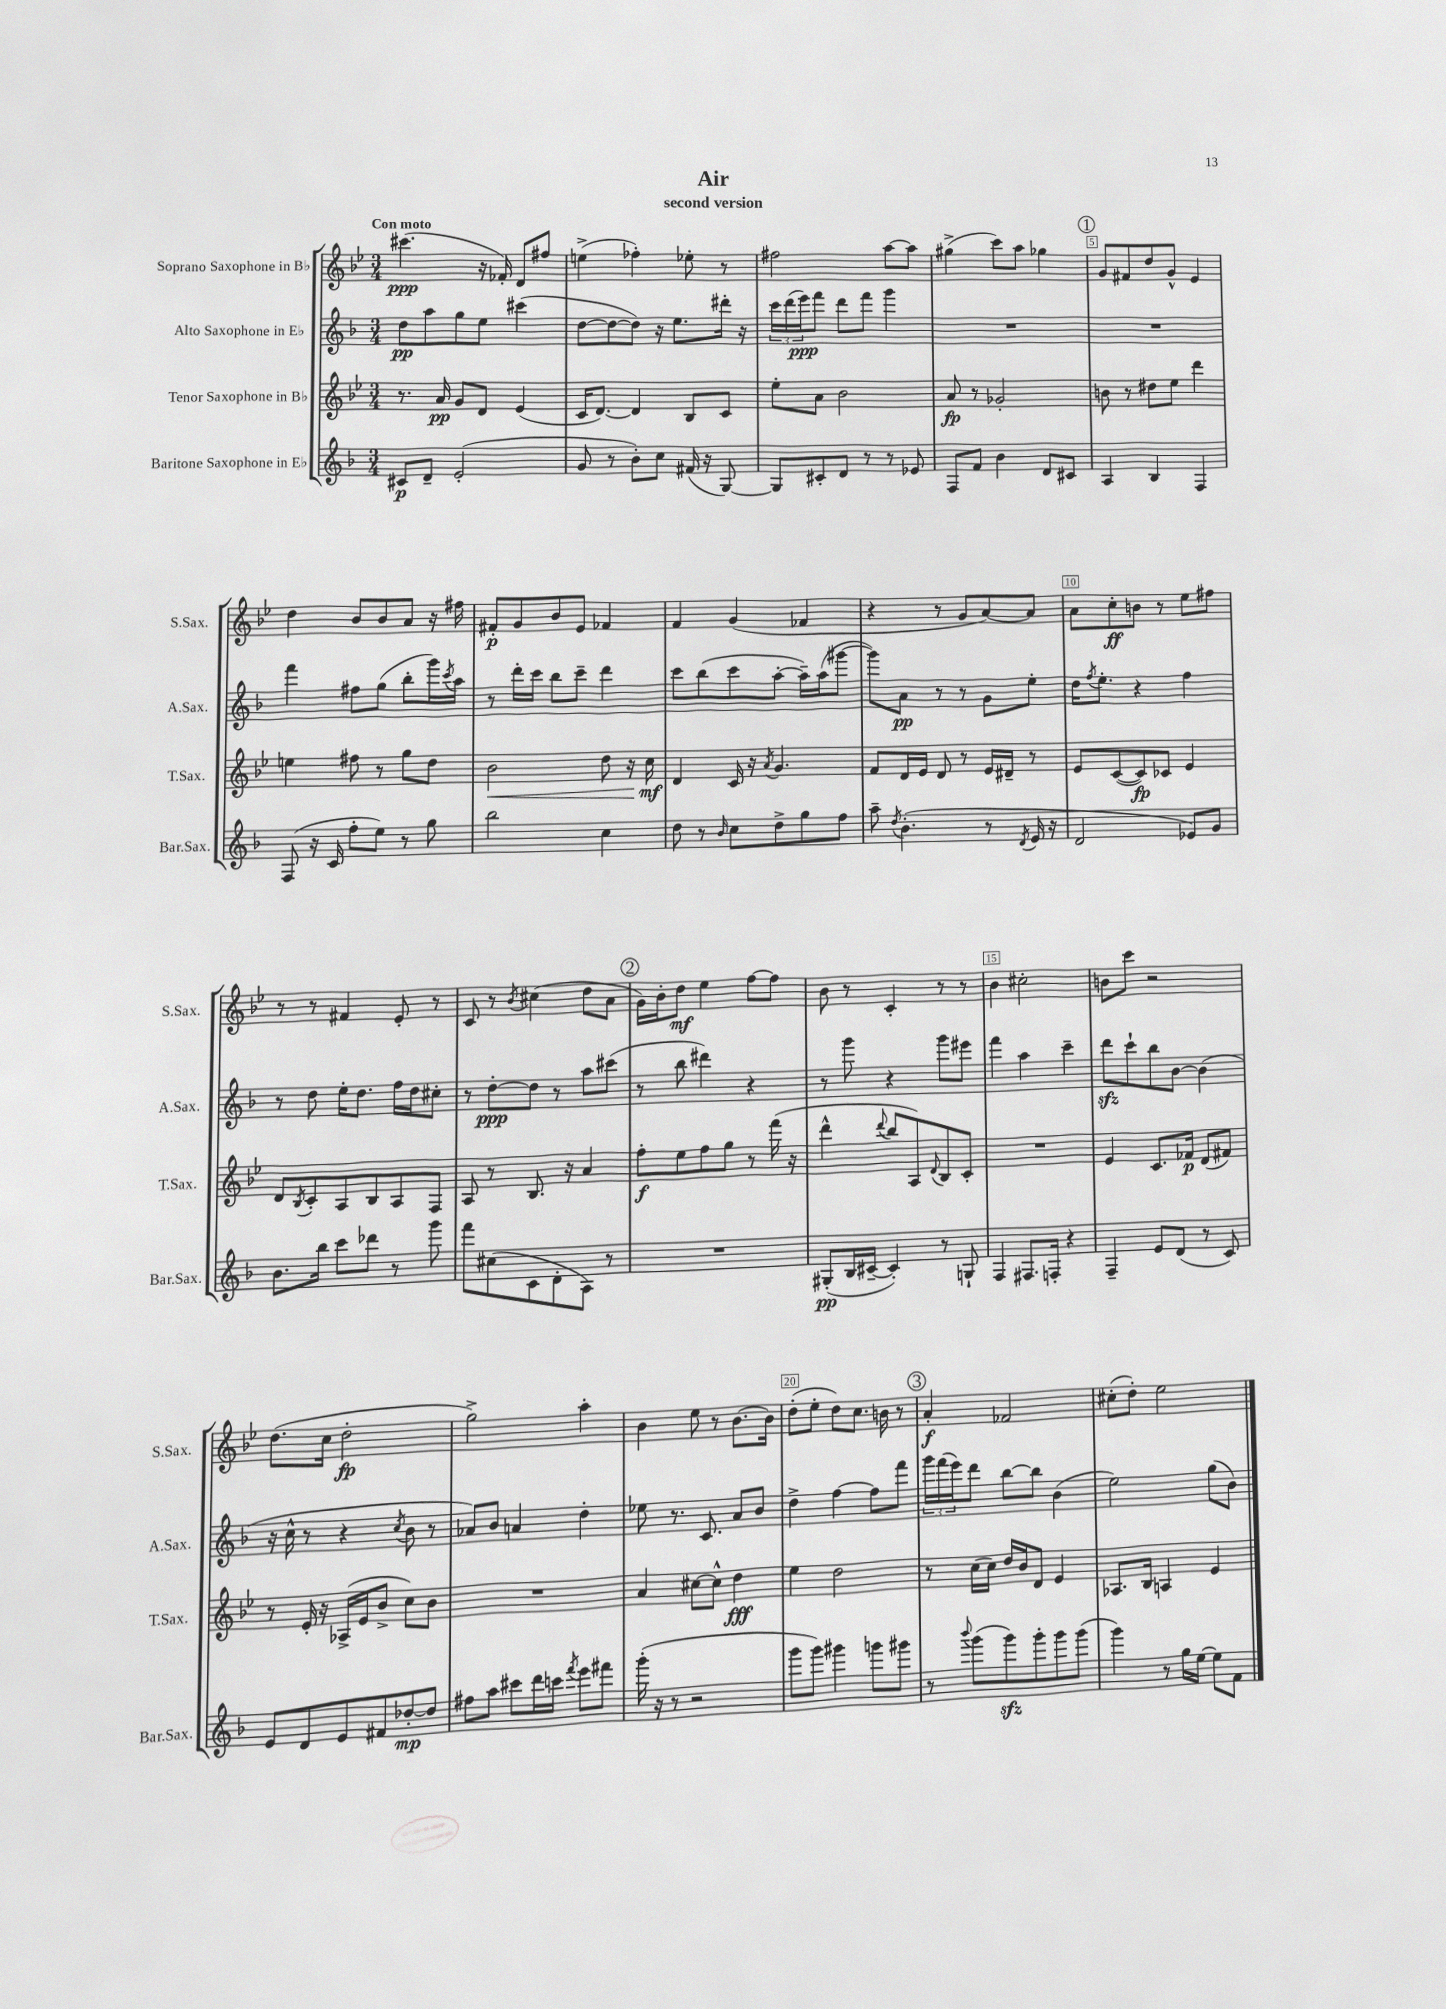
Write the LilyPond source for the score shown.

\header { title = "Air" subtitle = "second version" }
<<
\new StaffGroup <<
\new Staff = "s0" \with { instrumentName = "Soprano Saxophone in Bb" shortInstrumentName = "S.Sax." } {
    \clef treble \key bes \major \numericTimeSignature \time 3/4 \tempo "Con moto"
    cis'''4.\ppp( r16 fes'16-.) d'8 fis''8 |
    e''4->( fes''4-.) ees''8-. r8 |
    fis''2 a''8~ a''8 |
    gis''4->( c'''8) a''8 ges''4 |
    \mark \markup { \circle "1" } g'8 fis'8 d''8 g'8-^ ees'4 |
    d''4 bes'8 bes'8 a'8 r16 fis''16 |
    fis'8-.\p g'8 bes'8 ees'8 fes'4 |
    f'4 g'4( fes'4 |
    r4 r8 g'8 a'8~) a'8 |
    a'8 c''8-.\ff b'8 r8 ees''8 fis''8 |
    r8 r8 fis'4 ees'8-. r8 |
    c'8 r8 \acciaccatura { bes'8 } cis''4( d''8 a'8 |
    \mark \markup { \circle "2" } g'16) bes'16-. d''8\mf ees''4 f''8~ f''8 |
    bes'8 r8 c'4-. r8 r8 |
    bes'4 cis''2-. |
    b'8 c'''8 r2 |
    d''8.( c''16 d''2-.\fp |
    g''2->) a''4-. |
    bes'4 ees''8 r8 bes'8.~ bes'16 |
    d''8-.( ees''8-. d''8) c''8. b'16 r8 |
    \mark \markup { \circle "3" } a'4-.\f fes'2 |
    cis''8-.( d''8-.) ees''2 \bar "|." |
}
\new Staff = "s1" \with { instrumentName = "Alto Saxophone in Eb" shortInstrumentName = "A.Sax." } {
    \clef treble \key f \major \numericTimeSignature \time 3/4
    d''8\pp a''8 g''8 e''8 cis'''4( |
    d''8~ d''8~ d''8) r16 e''8. dis'''16-. r16 |
    \tuplet 3/2 { c'''16 d'''16( e'''16\ppp) } f'''8 d'''8 f'''8 g'''4 |
    R2. |
    \mark \markup { \circle "1" } R2. |
    f'''4 fis''8 g''8( bes''8-. g'''16) \acciaccatura { c'''8 } a''16 |
    r8 d'''16-. c'''16 bes''8 c'''8-- d'''4 |
    c'''8 bes''8( c'''8 a''8~-. a''16--) a''16( gis'''8~ |
    gis'''8) a'8\pp r8 r8 g'8 e''8-. |
    d''16 \acciaccatura { f''8 } e''8.-. r4 f''4 |
    r8 d''8 e''16-. d''8. f''16 d''16 cis''8-. |
    r8 d''8~-.\ppp d''8 r8 a''8 cis'''8( |
    \mark \markup { \circle "2" } r8 bes''8 dis'''4) r4 |
    r8 g'''8 r4 g'''8 eis'''8 |
    f'''4 a''4 c'''4-- |
    d'''8\sfz c'''8-! bes''8 bes'8~ bes'4( |
    r16 c''16-^ r8 r4 \acciaccatura { c''8 } bes'8 r8 |
    aes'8) bes'8 a'4 d''4-. |
    ees''8 r8. c'8. a'8 bes'8 |
    d''4-> f''4~ f''8 f'''8 |
    \mark \markup { \circle "3" } \tuplet 3/2 { g'''16 f'''16( e'''16) } d'''8 bes''8~ bes''8 bes'4( |
    e''2) g''8( bes'8) \bar "|." |
}
\new Staff = "s2" \with { instrumentName = "Tenor Saxophone in Bb" shortInstrumentName = "T.Sax." } {
    \clef treble \key bes \major \numericTimeSignature \time 3/4
    r8. a'16\pp g'8 d'8 ees'4( |
    c'16 d'8.~) d'4 bes8 c'8 |
    ees''8-. a'8 bes'2 |
    a'8\fp r8 ges'2-. |
    \mark \markup { \circle "1" } b'8 r8 dis''8 ees''8 d'''4 |
    e''4 fis''8 r8 g''8 d''8 |
    bes'2\< d''8 r16 c''16\mf\! |
    d'4 c'16 r16 \acciaccatura { a'8 } g'4. |
    f'8 d'16 ees'16 d'8 r8 ees'16 dis'16-- r8 |
    ees'8 c'8~( c'8\fp) ces'8 ees'4 |
    d'8 \acciaccatura { bes8 } c'8-. a8 bes8 a8 f8 |
    a8 r8 bes8. r16 a'4 |
    \mark \markup { \circle "2" } f''8-.\f ees''8 f''8 g''8 r8 f'''16( r16 |
    d'''4-^ \appoggiatura { d'''8 } bes''8 a8) \appoggiatura { d'8 } bes8 c'8-. |
    R2. |
    ees'4 c'8. fes'16\p d'8( fis'8) |
    r8 ees'16-. r16 aes16->( ees'16 bes'8-> c''8) bes'8 |
    R2. |
    a'4 cis''8~ cis''8-^ d''4\fff |
    ees''4 d''2 |
    \mark \markup { \circle "3" } r8 c''16( c''16) d''16 bes'16 d'8 ees'4 |
    aes8. bes16 a4 ees'4 \bar "|." |
}
\new Staff = "s3" \with { instrumentName = "Baritone Saxophone in Eb" shortInstrumentName = "Bar.Sax." } {
    \clef treble \key f \major \numericTimeSignature \time 3/4
    cis'8\p d'8-- e'2-.( |
    g'8 r8 bes'8-.) c''8 fis'16( r16 g8~) |
    g8 cis'8-. d'8 r8 r8 ees'8 |
    f8 f'8 bes'4 d'8 cis'8 |
    \mark \markup { \circle "1" } a4 bes4 f4 |
    f8( r16 c'16 f''8-. e''8) r8 g''8 |
    bes''2 c''4 |
    d''8 r8 \grace { bes'16 } c''8 d''8-> g''8 f''8 |
    a''8-- \acciaccatura { d''8 } bes'4.-.( r8 \acciaccatura { d'8 } e'16 r16 |
    d'2 ees'8) g'8 |
    bes'8. bes''16 c'''8 des'''8 r8 g'''8 |
    f'''8 cis''8( c'8 d'8-. a8) r8 |
    \mark \markup { \circle "2" } R2. |
    gis8-.\pp( bes16 cis'16~-- cis'4-.) r8 g8-! |
    f4 fis8. f16-. r4 |
    f4-- e'8 d'8( r8 c'8) |
    e'8 d'8 e'8 fis'8 des''8~-.\mp des''8 |
    fis''8 a''8 cis'''8 d'''16 c'''16 \acciaccatura { f'''8 } e'''8 fis'''8 |
    g'''16-.( r16 r8 r2 |
    g'''8 g'''8) gis'''4 g'''8 gis'''8 |
    \mark \markup { \circle "3" } r8 \appoggiatura { bes'''8 } g'''8( g'''8\sfz) g'''8-. g'''8 g'''8( |
    g'''4) r8 g''16 e''16~ e''8 f'8 \bar "|." |
}
>>
>>
\layout { \context { \Score \override BarNumber.break-visibility = ##(#f #t #t) barNumberVisibility = #(every-nth-bar-number-visible 5) \override BarNumber.stencil = #(make-stencil-boxer 0.1 0.3 ly:text-interface::print) } }
